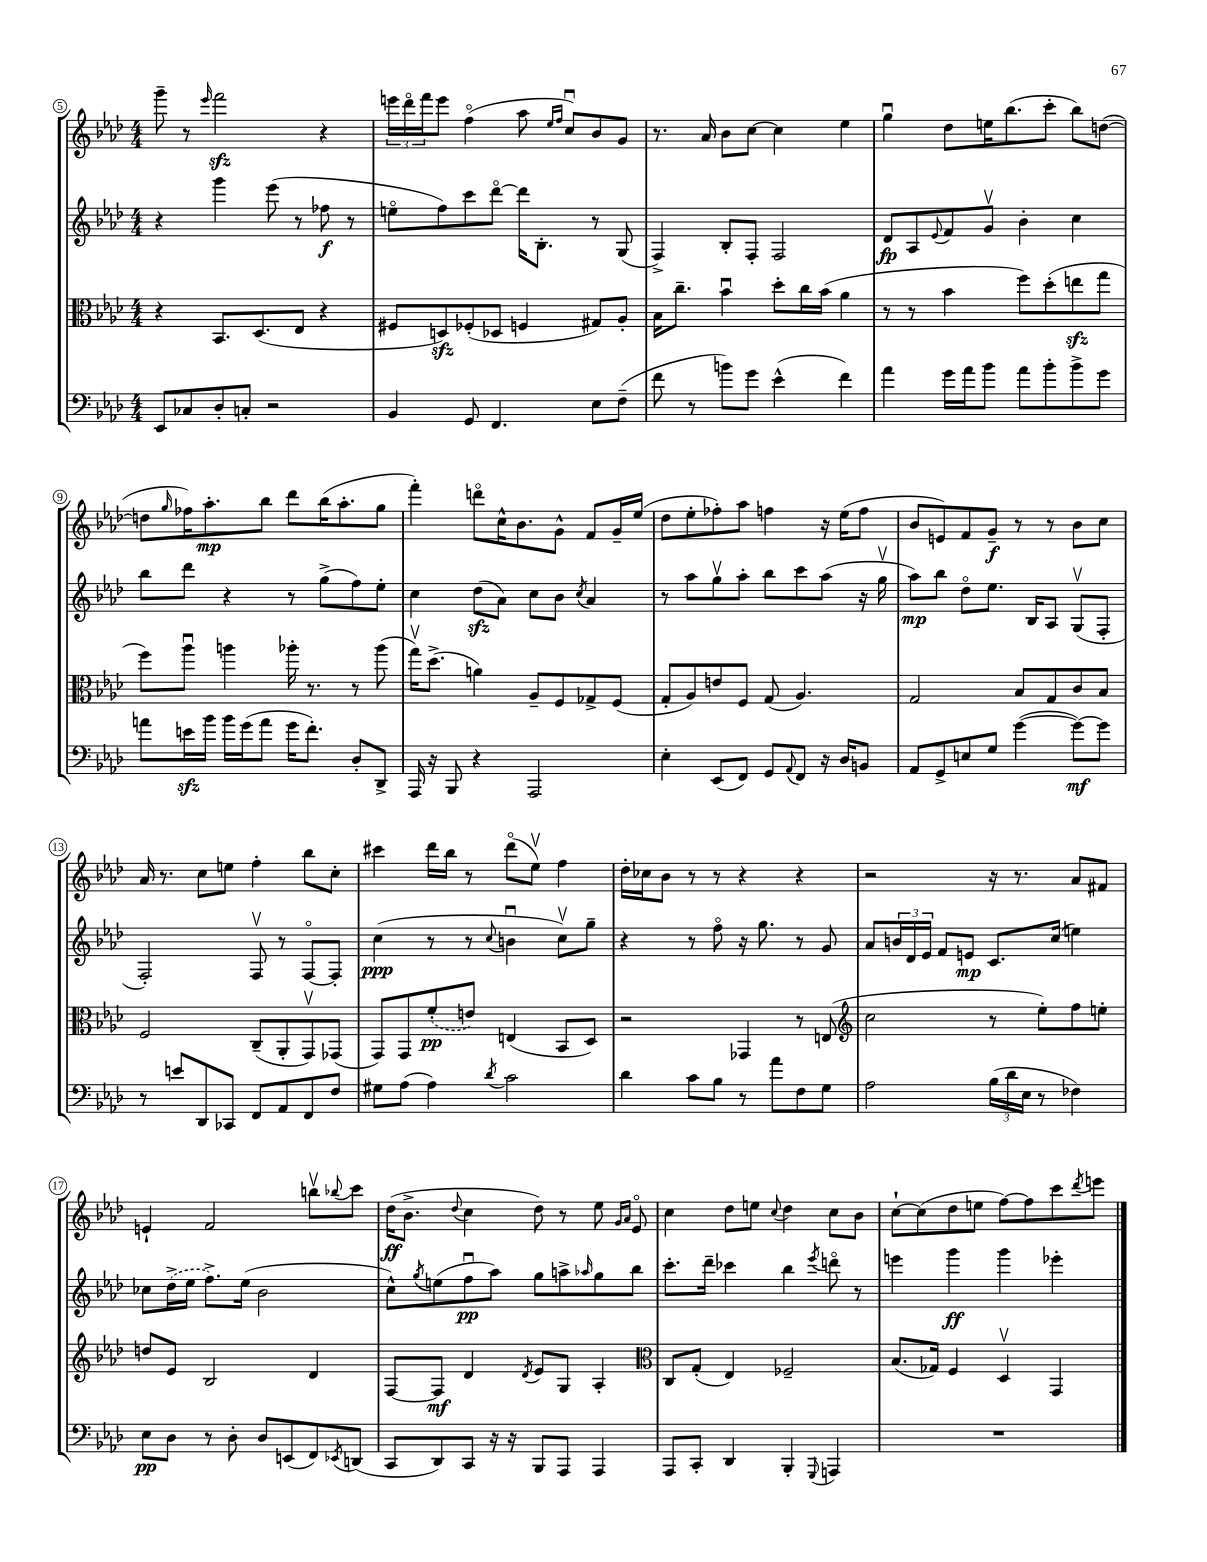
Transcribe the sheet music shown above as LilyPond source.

<<
\new StaffGroup <<
\new Staff = "s0" {
    \clef treble \key aes \major \numericTimeSignature \time 4/4
    g'''8-- r8 \grace { ees'''16 } f'''2\sfz r4 |
    \tuplet 3/2 { e'''16 des'''16\flageolet f'''16 } e'''8 f''4\flageolet( aes''8 \grace { ees''16 f''16 } c''8\downbow) bes'8 g'8 |
    r8. aes'16 bes'8 c''8~ c''4 ees''4 |
    g''4\downbow des''8 e''16 bes''8.( c'''8-. bes''8) d''8~( |
    d''8 \grace { g''16 } fes''16) aes''8.-.\mp bes''8 des'''8 bes''16( aes''8.-. g''8 |
    f'''4-.) d'''8\flageolet c''16-^ bes'8. g'8-^ f'8 g'16-- ees''16( |
    des''8 ees''8-. fes''8-.) aes''8 f''4 r16 ees''16( f''8 |
    bes'8 e'8) f'8 g'8--\f r8 r8 bes'8 c''8 |
    aes'16 r8. c''8 e''8 f''4-. bes''8 c''8-. |
    cis'''4 des'''16 bes''16 r8 des'''8\flageolet( ees''8\upbow) f''4 |
    des''16-. ces''16 bes'8 r8 r8 r4 r4 |
    r2 r16 r8. aes'8 fis'8 |
    e'4-! f'2 b''8\upbow \appoggiatura { bes''8 } c'''8 |
    des''16\ff( bes'8.-> \appoggiatura { des''8 } c''4 des''8) r8 ees''8 \grace { g'16 aes'16 } ees'8\flageolet |
    c''4 des''8 e''8 \appoggiatura { c''8 } des''4 c''8 bes'8 |
    c''8~-! c''8( des''8 e''8 f''8~) f''8 c'''8 \acciaccatura { des'''8 } e'''8 \bar "|." |
}
\new Staff = "s1" {
    \clef treble \key aes \major \numericTimeSignature \time 4/4
    r4 g'''4 ees'''8( r8 fes''8\f r8 |
    e''8\flageolet f''8) c'''8 des'''8~\flageolet des'''16 bes8.-. r8 g8( |
    f4->) bes8-. f8-. f2 |
    des'8\fp aes8 \appoggiatura { ees'8 } f'8 g'8\upbow bes'4-. c''4 |
    bes''8 des'''8 r4 r8 g''8->( f''8) ees''8-. |
    c''4 des''8\sfz( aes'8) c''8 bes'8 \acciaccatura { c''8 } aes'4 |
    r8 aes''8 g''8\upbow aes''8-. bes''8 c'''8 aes''8( r16 g''16\upbow |
    aes''8\mp) bes''8 des''8\flageolet ees''8. bes16 aes8 g8\upbow( f8-. |
    f2-.) f8\upbow r8 f8~\flageolet f8-. |
    c''4\ppp( r8 r8 \appoggiatura { c''8 } b'4\downbow c''8\upbow) g''8-- |
    r4 r8 f''8\flageolet r16 g''8. r8 g'8 |
    aes'8 \tuplet 3/2 { b'16 des'16 ees'16 } f'8 e'8\mp c'8. c''16( e''4) |
    ces''8 \once \slurDashed des''16->( ees''16 f''8.->) ees''16( bes'2 |
    c''8-^) \acciaccatura { g''8 } e''8( f''8\downbow\pp aes''8) g''8 a''8-> \grace { aes''16 } g''8 bes''8 |
    c'''8.-. des'''16-- ces'''4 bes''4 \acciaccatura { ees'''8 } d'''8\flageolet r8 |
    e'''4 g'''4\ff g'''4 ees'''4-. \bar "|." |
}
\new Staff = "s2" {
    \clef alto \key aes \major \numericTimeSignature \time 4/4
    r4 bes,8. des8.( ees8 r4 |
    fis8 d8\sfz) fes8-.( des8 f4 gis8) aes8-. |
    bes16 c''8.-- bes'4\downbow des''8-. c''16 bes'16( aes'4 |
    r8 r8 bes'4 f''8) des''8-.( e''8\sfz g''8 |
    f''8) aes''8\downbow a''4 aes''16-. r8. r8 aes''8( |
    g''16\upbow) des''8.->( a'4) aes8-- f8 ges8-> f8( |
    g8-. aes8) e'8 f8 g8( aes4.) |
    g2 bes8 g8 c'8 bes8 |
    f2 c8--( aes,8-. g,8\upbow) ges,8( |
    g,8) g,8 \once \slurDashed f'8-.\pp( e'8) e4( bes,8 des8) |
    r2 ges,4 r8 e8( |
    \clef treble c''2 r8 ees''8-.) f''8 e''8-. |
    d''8 ees'8 bes2 des'4 |
    f8~ f8\mf des'4 \acciaccatura { des'8 } ees'8 g8 aes4-. |
    \clef alto c8 g8-.( ees4) fes2-- |
    bes8.( ges16) f4 des4\upbow g,4 \bar "|." |
}
\new Staff = "s3" {
    \clef bass \key aes \major \numericTimeSignature \time 4/4
    ees,8 ces8 des8-. c8-. r2 |
    bes,4 g,8 f,4. ees8 f8--( |
    f'8 r8 b'8) g'8 ees'4-^( f'4) |
    aes'4 g'16 aes'16 bes'8 aes'8 bes'8-. bes'8-> g'8 |
    a'8 e'16\sfz bes'16 bes'16 g'16( a'8 g'16 f'8.-.) des8-. des,8-> |
    aes,,16 r16 bes,,8 r4 aes,,2 |
    ees4-. ees,8( f,8) g,8 \appoggiatura { aes,8 } f,8 r16 des16 b,8 |
    aes,8 g,8-> e8 g8 g'4~( g'8~\mf) g'8 |
    r8 e'8 des,8 ces,8 f,8 aes,8 f,8 f8 |
    gis8 aes8( aes4) \acciaccatura { des'8 } c'2 |
    des'4 c'8 bes8 r8 aes'8 f8 g8 |
    aes2 \tuplet 3/2 { bes16( des'16 ees16 } r8 fes4) |
    ees8\pp des8 r8 des8-. des8 e,8( f,8) \acciaccatura { ees,8 } d,8( |
    c,8 des,8) c,8 r16 r16 bes,,8 aes,,8 aes,,4 |
    aes,,8 c,8-. des,4 bes,,4-. \appoggiatura { g,,8 } a,,4 |
    R1 \bar "|." |
}
>>
>>
\layout { \context { \Score currentBarNumber = #5 \override BarNumber.stencil = #(make-stencil-circler 0.1 0.3 ly:text-interface::print) } }
